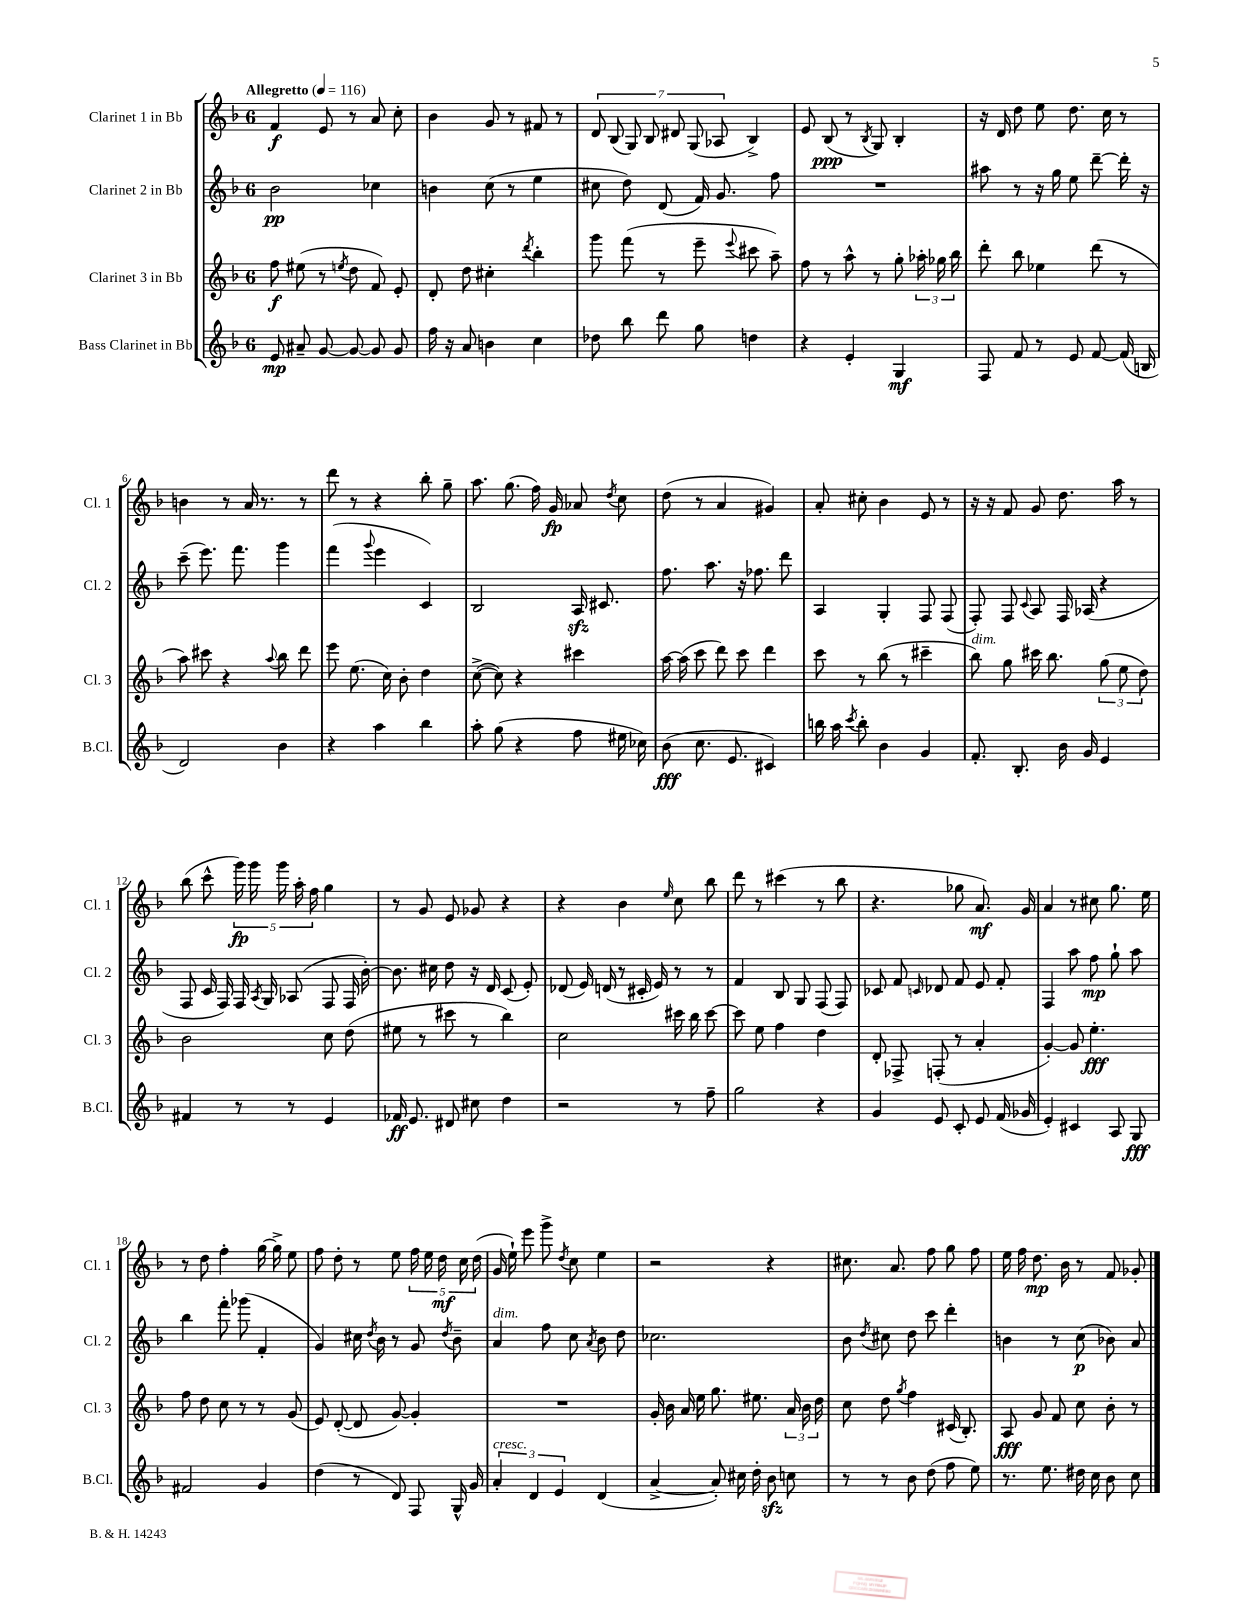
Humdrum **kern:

**kern	**dynam	**kern	**dynam	**kern	**dynam	**kern	**dynam
*part4	*part4	*part3	*part3	*part2	*part2	*part1	*part1
*staff4	*staff4	*staff3	*staff3	*staff2	*staff2	*staff1	*staff1
*I"Bass Clarinet in Bb	*	*I"Clarinet 3 in Bb	*	*I"Clarinet 2 in Bb	*	*I"Clarinet 1 in Bb	*
*I'B.Cl.	*	*I'Cl. 3	*	*I'Cl. 2	*	*I'Cl. 1	*
*clefG2	*	*clefG2	*	*clefG2	*	*clefG2	*
*k[b-]	*	*k[b-]	*	*k[b-]	*	*k[b-]	*
*M6/8	*	*M6/8	*	*M6/8	*	*M6/8	*
*MM116	*	*MM116	*	*MM116	*	*MM116	*
=1	=1	=1	=1	=1	=1	=1	=1
!	!	!	!	!	!	!LO:TX:a:B:t=Allegretto	!
8e/	mp	8ff\	f	2b-\	pp	4f/	f
8a#X~/	.	(8ee#X\	.	.	.	.	.
[8g/	.	8r	.	.	.	8e/	.
.	.	8qeen/	.	.	.	.	.
8g/_	.	8dd\	.	.	.	8r	.
8g/]	.	8f/)	.	4cc-X\	.	8a/	.
8g/	.	8e'/	.	.	.	8cc'\	.
=2	=2	=2	=2	=2	=2	=2	=2
16ff\	.	8d'/	.	4bn\	.	4b-\	.
16r	.	.	.	.	.	.	.
8a/	.	8dd\	.	.	.	.	.
4bn\	.	4cc#X'\	.	(8cc\	.	8g/	.
.	.	.	.	8r	.	8r	.
.	.	8qddd/	.	.	.	.	.
4cc\	.	4bb-'\	.	4ee\	.	8f#X/	.
.	.	.	.	.	.	8r	.
=3	=3	=3	=3	=3	=3	=3	=3
8dd-X\	.	8ggg\	.	8cc#X\	.	14d/	.
.	.	.	.	.	.	(14B-/	.
8bb-\	.	(8fff\	.	8dd\)	.	.	.
.	.	.	.	.	.	14G/)	.
.	.	.	.	.	.	14B-/	.
8ddd\	.	8r	.	(8d/	.	.	.
.	.	.	.	.	.	14d#X/	.
.	.	.	.	.	.	(14G/	.
8gg\	.	8eee~\	.	16f/)	.	.	.
.	.	.	.	.	.	14A-X/	.
.	.	.	.	8.g/	.	.	.
.	.	8qqeee/	.	.	.	.	.
4ddn\	.	8ccc#X\	.	.	.	4B-^/)	.
.	.	8aa~\)	.	8ff\	.	.	.
=4	=4	=4	=4	=4	=4	=4	=4
4r	.	8ff\	.	2.r	.	8e/	.
.	.	8r	.	.	.	(8B-/	ppp
4e'/	.	8aa^^\	.	.	.	8r	.
.	.	.	.	.	.	8qB-/	.
.	.	8r	.	.	.	8G/)	.
4G/	mf	8gg'\	.	.	.	4B-'/	.
.	.	24aa-X'\	.	.	.	.	.
.	.	24gg-X\	.	.	.	.	.
.	.	24bb-\	.	.	.	.	.
=5	=5	=5	=5	=5	=5	=5	=5
8F/	.	8ddd'\	.	8aa#X\	.	16r	.
.	.	.	.	.	.	16d/	.
8f/	.	8bb-\	.	8r	.	8dd\	.
8r	.	4ee-X\	.	16r	.	8ee\	.
.	.	.	.	16gg\	.	.	.
8e/	.	.	.	8ee\	.	8.dd\	.
[8f/	.	(8ddd\	.	[8ddd~\	.	.	.
.	.	.	.	.	.	16cc\	.
(16f/]	.	8r	.	16ddd'\]	.	8r	.
16Bn/	.	.	.	16r	.	.	.
!!LO:LB:g=z
=6	=6	=6	=6	=6	=6	=6	=6
2d/)	.	8aa\)	.	(8ccc~\	.	4bn\	.
.	.	8ccc#X\	.	8.eee\)	.	.	.
.	.	4r	.	.	.	8r	.
.	.	.	.	8.fff\	.	.	.
.	.	.	.	.	.	16a/	.
.	.	.	.	.	.	8.r	.
.	.	8qqaa/	.	.	.	.	.
4b-\	.	8bb-\	.	4ggg\	.	.	.
.	.	8ddd\	.	.	.	8r	.
=7	=7	=7	=7	=7	=7	=7	=7
4r	.	8eee\	.	(4fff\	.	8ddd\	.
.	.	(8.ee\	.	.	.	8r	.
.	.	.	.	8qqggg/	.	.	.
4aa\	.	.	.	4eee\	.	4r	.
.	.	16cc\)	.	.	.	.	.
.	.	8b-'\	.	.	.	.	.
4bb-\	.	4dd\	.	4c/)	.	8bb-'\	.
.	.	.	.	.	.	8gg~\	.
=8	=8	=8	=8	=8	=8	=8	=8
8aa'\	.	([8cc^\	.	2B-/	.	8.aa\	.
(8gg\	.	8cc\])	.	.	.	.	.
.	.	.	.	.	.	(8.gg\	.
4r	.	4r	.	.	.	.	.
.	.	.	.	.	.	16ff\)	.
.	.	.	.	.	.	16g/	fp
8ff\	.	4ccc#X\	.	16Azz/	.	8a-X/	.
.	.	.	.	8.c#X/	.	.	.
.	.	.	.	.	.	8qdd/	.
16ee#X\	.	.	.	.	.	8cc\	.
16cc-X\)	.	.	.	.	.	.	.
=9	=9	=9	=9	=9	=9	=9	=9
(8b-\	fff	[16aa\	.	8.ff\	.	(8dd\	.
.	.	(16aa\]	.	.	.	.	.
8.cc\	.	8ccc\	.	.	.	8r	.
.	.	.	.	8.aa\	.	.	.
.	.	8ddd\)	.	.	.	4a/	.
8.e/	.	.	.	.	.	.	.
.	.	8ccc\	.	16r	.	.	.
.	.	.	.	8.ff-X\	.	.	.
4c#X/)	.	4ddd\	.	.	.	4g#X/)	.
.	.	.	.	8ddd\	.	.	.
=10	=10	=10	=10	=10	=10	=10	=10
16bbn\	.	8ccc\	.	4A/	.	8a'/	.
16aa\	.	.	.	.	.	.	.
8qccc/	.	.	.	.	.	.	.
8bb'\	.	8r	.	.	.	8cc#X'\	.
4b-\	.	(8bb-\	.	4G'/	.	4b-\	.
.	.	8r	.	.	.	.	.
4g/	.	4ccc#X~\	.	8F/	.	8e/	.
.	.	.	.	(8F/	.	8r	.
=11	=11	=11	=11	=11	=11	=11	=11
!	!	!LO:TX:a:i:t=dim.	!	!	!	!	!
8.f'/	.	8bb-\)	.	8F'/)	.	16r	.
.	.	.	.	.	.	16r	.
.	.	8gg\	.	8F/	.	8f/	.
8.B-'/	.	.	.	.	.	.	.
.	.	.	.	8qqc/	.	.	.
.	.	16ccc#X\	.	8A/	.	8g/	.
.	.	8.bb-\	.	.	.	.	.
16b-\	.	.	.	16F/	.	8.dd\	.
16g/	.	.	.	(16A-X/	.	.	.
4e/	.	(12gg\	.	4r	.	.	.
.	.	.	.	.	.	16aa\	.
.	.	12ee\	.	.	.	.	.
.	.	.	.	.	.	8r	.
.	.	12dd\)	.	.	.	.	.
!!LO:LB:g=z
=12	=12	=12	=12	=12	=12	=12	=12
4f#X/	.	2b-\	.	8F/	.	(8bb-\	.
.	.	.	.	16c/	.	8ccc^^\	.
.	.	.	.	16F/)	.	.	.
8r	.	.	.	16F/	.	20ggg\)	fp
.	.	.	.	.	.	20ggg\	.
.	.	.	.	8qA/	.	.	.
.	.	.	.	16G/	.	.	.
.	.	.	.	.	.	20ggg\	.
8r	.	.	.	(8A-X/	.	.	.
.	.	.	.	.	.	20aa'\	.
.	.	.	.	.	.	20ff\	.
4e/	.	8cc\	.	8F/	.	4gg\	.
.	.	(8dd\	.	16F/	.	.	.
.	.	.	.	[16b-'\)	.	.	.
=13	=13	=13	=13	=13	=13	=13	=13
16f-X/	ff	8ee#X\	.	8.b-\]	.	8r	.
8.e/	.	.	.	.	.	.	.
.	.	8r	.	.	.	8g/	.
.	.	.	.	16cc#X\	.	.	.
8d#X/	.	8ccc#X\	.	8dd\	.	8e/	.
8cc#X\	.	8r	.	16r	.	8g-X/	.
.	.	.	.	16d/	.	.	.
4dd\	.	4bb-\)	.	(8c/	.	4r	.
.	.	.	.	8e'/)	.	.	.
=14	=14	=14	=14	=14	=14	=14	=14
2r	.	2cc\	.	(8d-X/	.	4r	.
.	.	.	.	16e/)	.	.	.
.	.	.	.	(16dn/	.	.	.
.	.	.	.	8r	.	4b-\	.
.	.	.	.	16c#X'/	.	.	.
.	.	.	.	16e/)	.	.	.
.	.	.	.	.	.	16qqee/	.
8r	.	16ccc#X\	.	8r	.	8cc\	.
.	.	16bb-\	.	.	.	.	.
8ff~\	.	[8ccc#\	.	8r	.	8bb-\	.
=15	=15	=15	=15	=15	=15	=15	=15
2gg\	.	8ccc#\]	.	4f/	.	8ddd\	.
.	.	8ee\	.	.	.	8r	.
.	.	4ff\	.	8B-/	.	(4ccc#X\	.
.	.	.	.	8G/	.	.	.
4r	.	4dd\	.	(8F/	.	8r	.
.	.	.	.	8F/)	.	8bb-\	.
=16	=16	=16	=16	=16	=16	=16	=16
4g/	.	8d'/	.	8c-X/	.	4.r	.
.	.	8F-X^/	.	8f/	.	.	.
.	.	.	.	16qqcn/	.	.	.
8e/	.	(8Fn'/	.	8d-X/	.	.	.
8c'/	.	8r	.	8f/	.	8gg-X\	.
8e/	.	4a'/	.	8e/	.	8.a/)	mf
(16f/	.	.	.	8f'/	.	.	.
16g-X/	.	.	.	.	.	16g/	.
=17	=17	=17	=17	=17	=17	=17	=17
4e'/)	.	[4g'/)	.	4F/	.	4a/	.
4c#X/	.	8g/]	.	8aa\	.	8r	.
.	.	4.ee'\	fff	8ff\	mp	8cc#X\	.
8A/	.	.	.	8gg`\	.	8.gg\	.
8G/	fff	.	.	8aa\	.	.	.
.	.	.	.	.	.	16ee\	.
!!LO:LB:g=z
=18	=18	=18	=18	=18	=18	=18	=18
2f#X/	.	8ff\	.	4bb-\	.	8r	.
.	.	8dd\	.	.	.	8dd\	.
.	.	8cc\	.	8fff'\	.	4ff'\	.
.	.	8r	.	(8ggg-X\	.	.	.
4g/	.	8r	.	4f'/	.	[16gg\	.
.	.	.	.	.	.	16gg^\]	.
.	.	(8g/	.	.	.	8ee\	.
=19	=19	=19	=19	=19	=19	=19	=19
(4dd\	.	8e/)	.	4g/)	.	8ff\	.
.	.	([8d'/	.	.	.	8dd'\	.
8r	.	8d/]	.	16cc#X\	.	8r	.
.	.	.	.	8qdd/	.	.	.
.	.	.	.	16b-\	.	.	.
8d/)	.	[8g/)	.	8r	.	8ee\	.
8F/	.	4g'/]	.	8g/	.	20ff\	.
.	.	.	.	.	.	20ee\	.
.	.	.	.	.	.	20dd\	mf
.	.	.	.	8qdd/	.	.	.
16G^^/	.	.	.	8b-~\	.	.	.
.	.	.	.	.	.	20cc\	.
16g/	.	.	.	.	.	.	.
.	.	.	.	.	.	(20dd\	.
=20	=20	=20	=20	=20	=20	=20	=20
!	!	!	!	!LO:TX:a:i:t=dim.	!	!	!
!LO:TX:a:i:t=cresc.	!	!	!	!	!	!	!
6a'/	.	2.r	.	4a/	.	16g/	.
.	.	.	.	.	.	16ee`\)	.
.	.	.	.	.	.	8eee\	.
6d/	.	.	.	.	.	.	.
.	.	.	.	8ff\	.	8ggg^\	.
6e/	.	.	.	.	.	.	.
.	.	.	.	.	.	8qdd/	.
.	.	.	.	8cc\	.	8cc\	.
.	.	.	.	8qa/	.	.	.
(4d/	.	.	.	8b-\	.	4ee\	.
.	.	.	.	8dd\	.	.	.
=21	=21	=21	=21	=21	=21	=21	=21
[4a^/	.	16g'/	.	2.cc-X\	.	2r	.
.	.	16b-\	.	.	.	.	.
.	.	16a/	.	.	.	.	.
.	.	16ee\	.	.	.	.	.
8a'/])	.	8.gg\	.	.	.	.	.
16cc#X\	.	.	.	.	.	.	.
16dd'\	.	8.ee#X\	.	.	.	.	.
8b-zz\	.	.	.	.	.	4r	.
8ccn\	.	24a/	.	.	.	.	.
.	.	24b-\	.	.	.	.	.
.	.	24dd\	.	.	.	.	.
=22	=22	=22	=22	=22	=22	=22	=22
8r	.	8cc\	.	8b-\	.	8.cc#X\	.
.	.	.	.	8qdd/	.	.	.
8r	.	8dd\	.	8cc#X\	.	.	.
.	.	.	.	.	.	8.a/	.
.	.	8qgg/	.	.	.	.	.
8b-\	.	4ff\	.	8dd\	.	.	.
(8dd\	.	.	.	8ccc\	.	8ff\	.
8ff\	.	(16c#X/	.	4ddd'\	.	8gg\	.
.	.	8.B-'/)	.	.	.	.	.
8ee\)	.	.	.	.	.	8ff\	.
=23	=23	=23	=23	=23	=23	=23	=23
8.r	.	8A/	fff	4bn\	.	16ee\	.
.	.	.	.	.	.	16ff\	.
.	.	8g/	.	.	.	8.dd\	mp
8.ee\	.	.	.	.	.	.	.
.	.	8f/	.	8r	.	.	.
.	.	.	.	.	.	16b-\	.
16dd#X\	.	8cc\	.	(8cc\	p	8r	.
16cc\	.	.	.	.	.	.	.
8b-\	.	8b-'\	.	8b-X\)	.	8f/	.
8cc\	.	8r	.	8a/	.	8g-X'/	.
==	==	==	==	==	==	==	==
*-	*-	*-	*-	*-	*-	*-	*-
